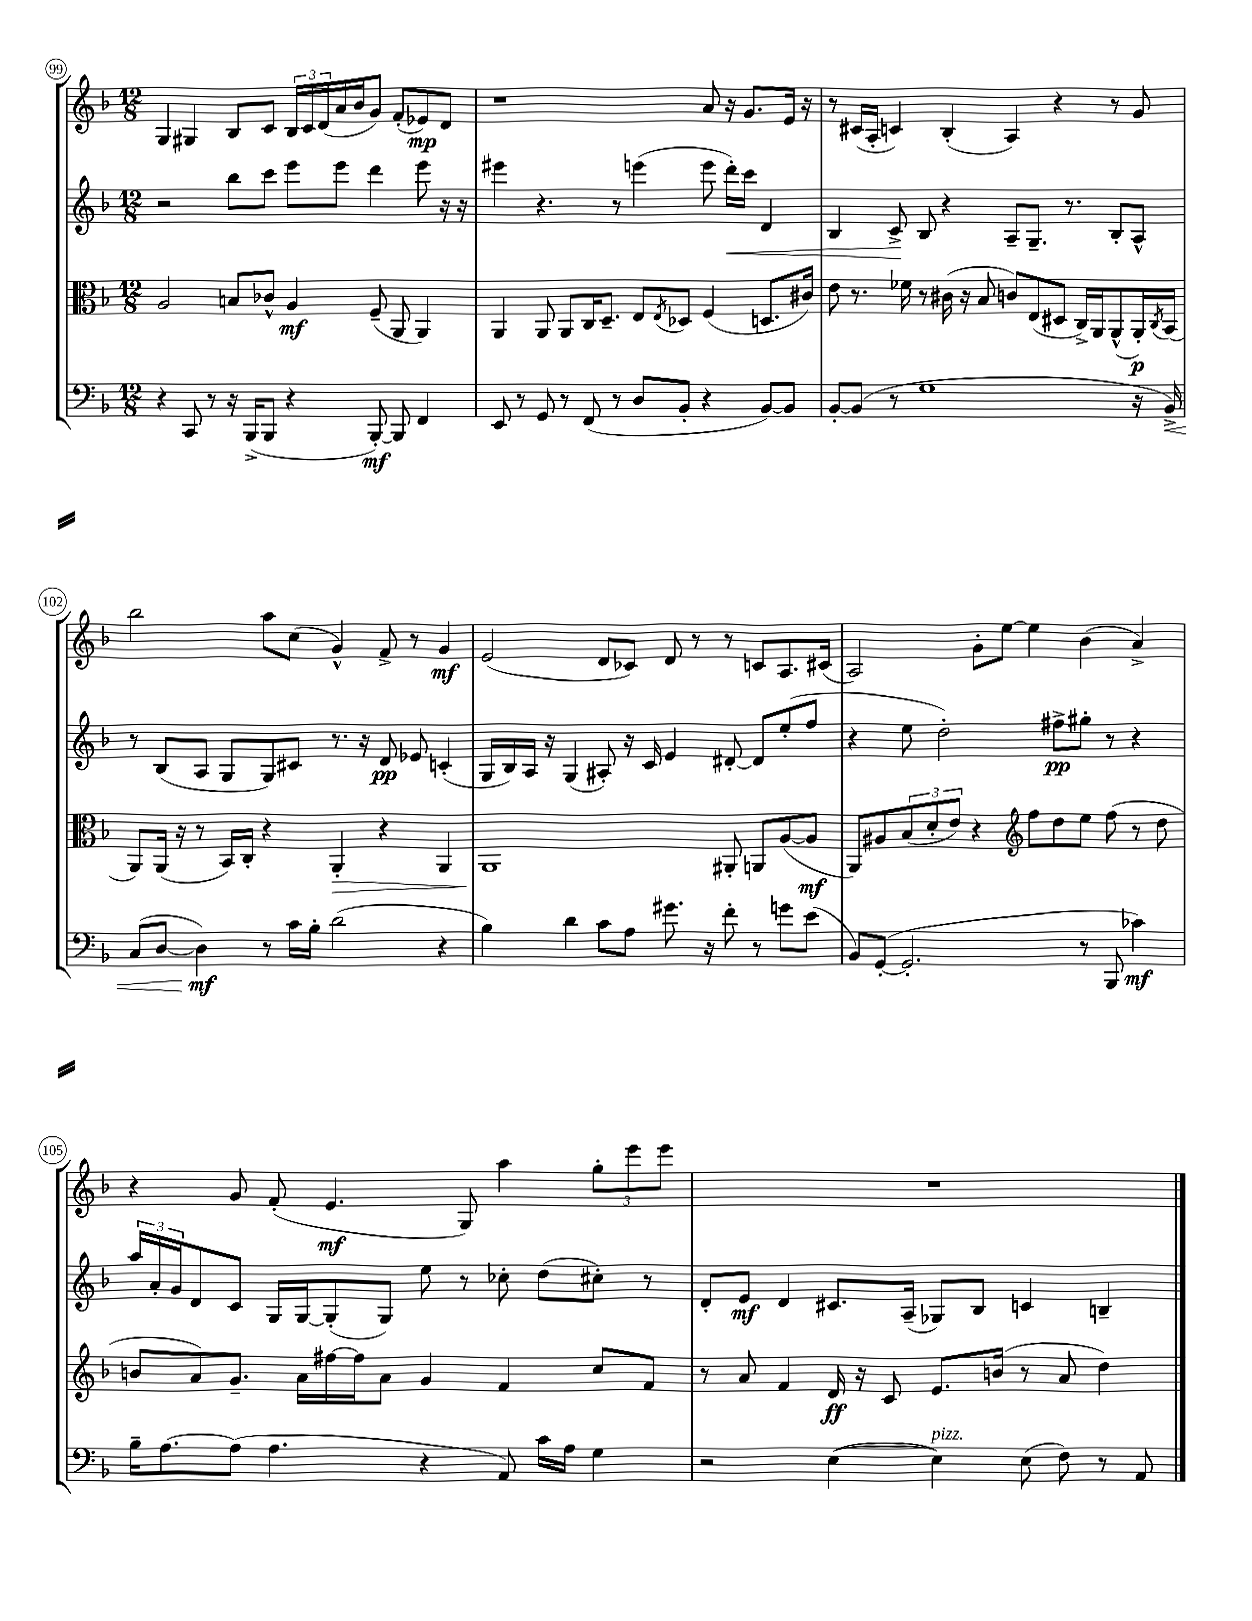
<<
\new StaffGroup <<
\new Staff = "s0" {
    \clef treble \key f \major \numericTimeSignature \time 12/8
    g4 gis4 bes8 c'8 \tuplet 3/2 { bes16 c'16 d'16( } a'16 bes'16 g'8) f'8-.( ees'8\mp) d'8 |
    r1 a'8 r16 g'8. e'16 r16 |
    r8 cis'16( a16-. c'4) bes4-.( a4) r4 r8 g'8 |
    bes''2 a''8 c''8( g'4-^) f'8-> r8 g'4\mf |
    e'2( d'8 ces'8) d'8 r8 r8 c'8 a8. cis'16( |
    a2) g'8-. e''8~ e''4 bes'4( a'4->) |
    r4 g'8 f'8-.( e'4.\mf g8) a''4 \tuplet 3/2 { g''8-. e'''8 e'''8 } |
    R1. \bar "|." |
}
\new Staff = "s1" {
    \clef treble \key f \major \numericTimeSignature \time 12/8
    r2 bes''8 c'''8 e'''8 e'''8 d'''4 e'''8 r16 r16 |
    eis'''4 r4. r8 e'''4( e'''8 d'''16-.\<) c'''16 d'4 |
    bes4 c'8->\! bes8 r4 a8-- g8.-- r8. bes8-. a8-^ |
    r8 bes8( a8 g8 g8) cis'8 r8. r16 d'8\pp ees'8 c'4-.( |
    g16 bes16) a16 r16 g4( ais8-.) r16 c'16 e'4 dis'8~-. dis'8 e''8-.( f''8 |
    r4 e''8 d''2-.) fis''8->\pp gis''8-. r8 r4 |
    \tuplet 3/2 { a''16 a'16-. g'16 } d'8 c'8 g16 g16~ g8-.( g8) e''8 r8 ces''8-. d''8( cis''8-.) r8 |
    d'8-. e'8\mf d'4 cis'8. a16--( ges8) bes8 c'4 b4-- \bar "|." |
}
\new Staff = "s2" {
    \clef alto \key f \major \numericTimeSignature \time 12/8
    a2 b8 ces'8-^ a4\mf f8--( a,8 a,4) |
    a,4 a,8 a,8 c16 d8.-- e8 \acciaccatura { e8 } des8 f4( d8. cis'16) |
    e'8 r8. fes'16 r8 cis'16( r16 bes8 c'8) e8( dis8 c16->) a,16 a,8-^( a,16-.\p) \acciaccatura { c8 } bes,16( |
    a,8) a,16( r16 r8 bes,16) c16-. r4 a,4-.\> r4 a,4 |
    a,1\! ais,8-. a,8 a8~( a8\mf |
    a,8) ais8 \tuplet 3/2 { bes8( d'8-. e'8) } r4 \clef treble f''8 d''8 e''8 f''8( r8 d''8 |
    b'8 a'8) g'8.-- a'16 fis''16~ fis''16 a'8 g'4 f'4 c''8 f'8 |
    r8 a'8 f'4 d'16\ff r16 c'8 e'8. b'16( r8 a'8 d''4) \bar "|." |
}
\new Staff = "s3" {
    \clef bass \key f \major \numericTimeSignature \time 12/8
    r4 c,8 r8 r16 bes,,16->( bes,,8 r4 bes,,8~-.\mf) bes,,8 f,4 |
    e,8 r8 g,8 r8 f,8( r8 d8 bes,8-. r4 bes,8~) bes,8 |
    bes,8~-. bes,8( r8 g1 r16 bes,16->\<) |
    c8( d8~ d4\mf\!) r8 c'16 bes16-. d'2( r4 |
    bes4) d'4 c'8 a8 gis'8. r16 f'8-. r8 g'8 e'8( |
    bes,8) g,8~-.( g,2.-. r8 bes,,8 ces'4\mf) |
    bes16-- a8.~ a8( a4. r4 a,8) c'16 a16 g4 |
    r2 e4~( e4^\markup { \italic "pizz." }) e8( f8) r8 a,8 \bar "|." |
}
>>
>>
\layout { \context { \Score currentBarNumber = #99 \override BarNumber.stencil = #(make-stencil-circler 0.1 0.3 ly:text-interface::print) } }
